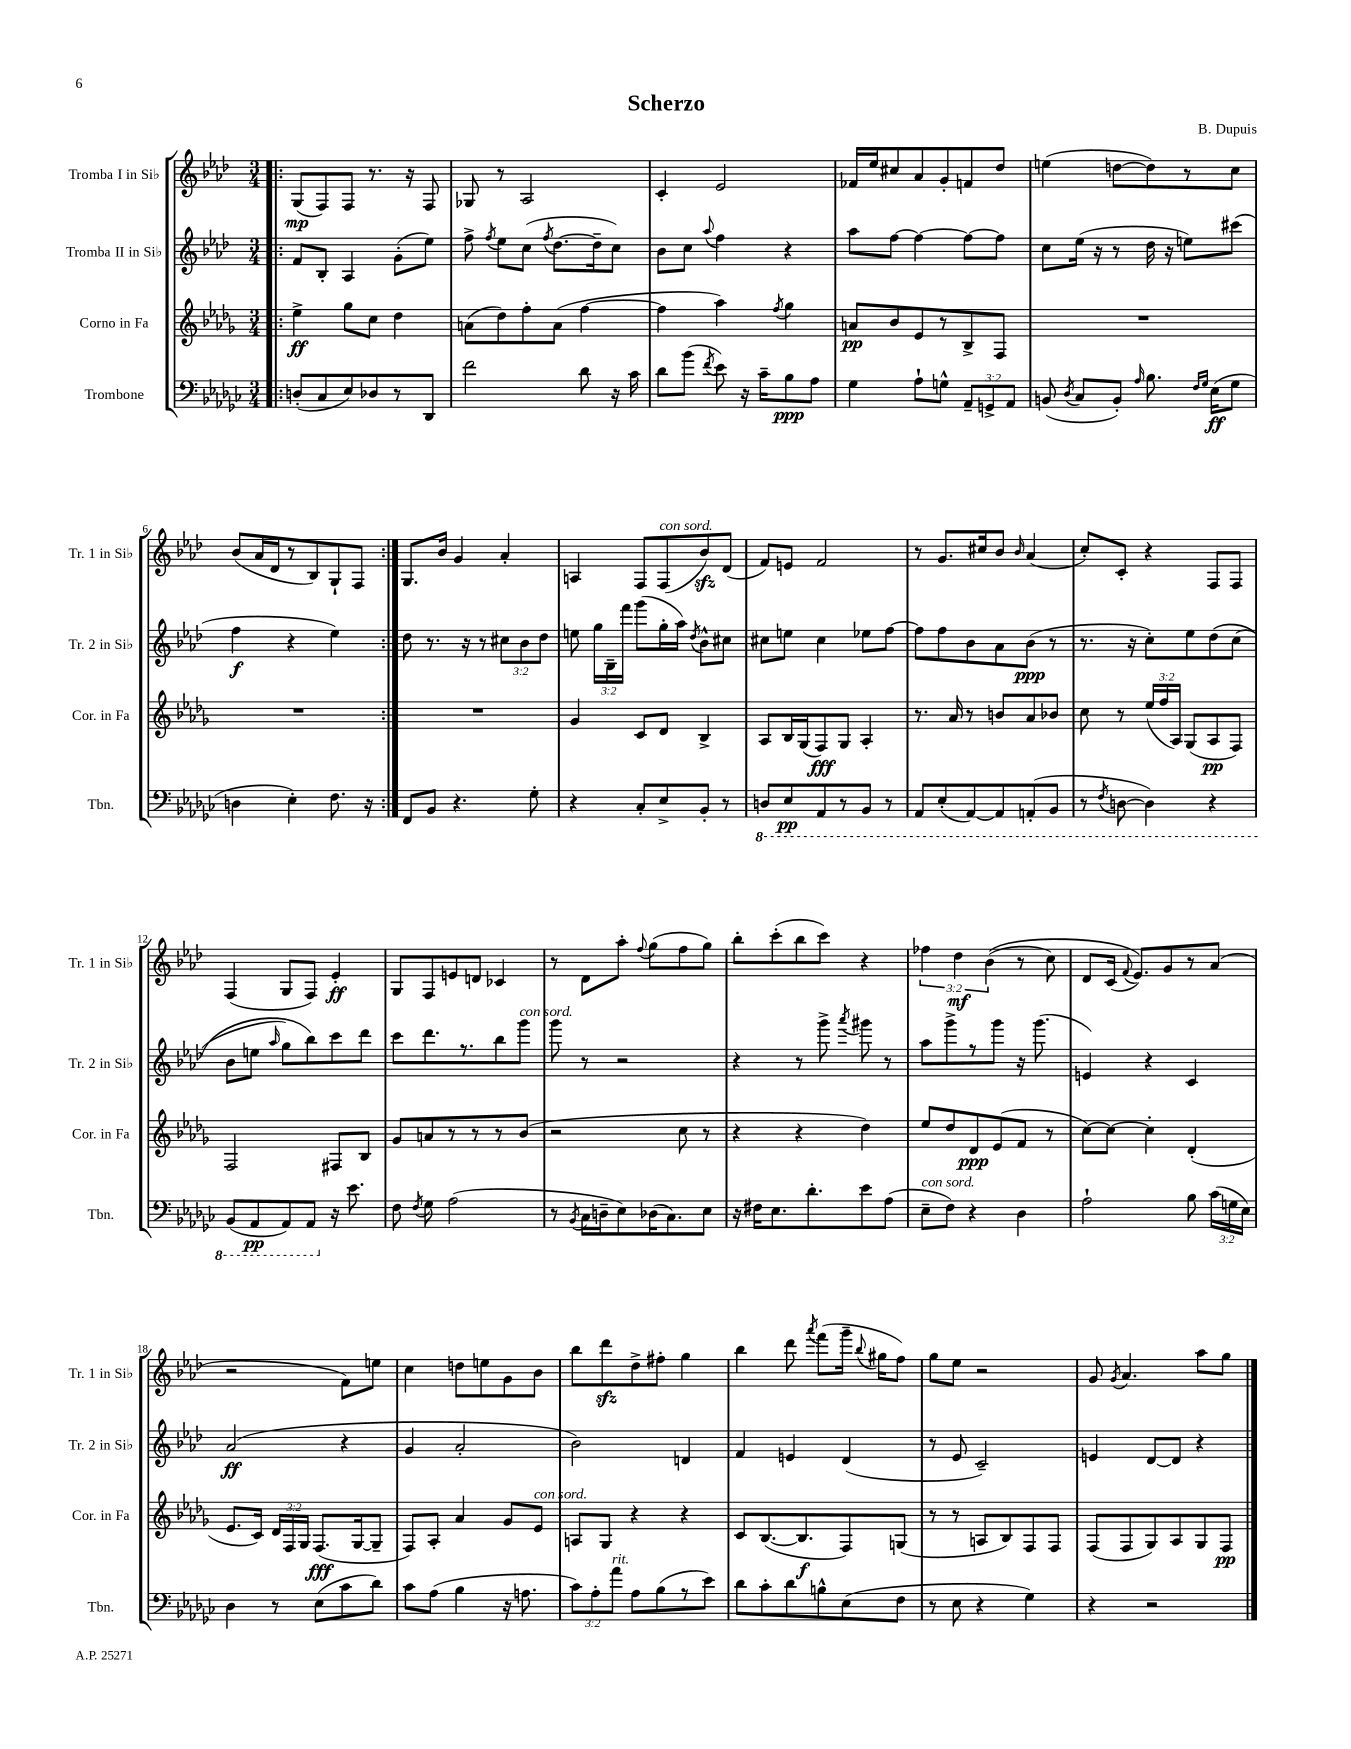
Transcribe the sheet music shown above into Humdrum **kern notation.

**kern	**kern	**kern	**kern
*staff4	*staff3	*staff2	*staff1
*clefF4	*clefG2	*clefG2	*clefG2
*k[b-e-a-d-g-c-]	*k[b-e-a-d-g-]	*k[b-e-a-d-]	*k[b-e-a-d-]
*M3/4	*M3/4	*M3/4	*M3/4
=!|:	=!|:	=!|:	=!|:
(8D'	4ee-^	8f	(8G
8C-	.	8B-'	8F)
8E-)	8gg-	4A-	8F
8D-	8cc	.	8.r
8r	4dd-	(8g'	.
.	.	.	16r
8DD-	.	8ee-)	8F
=	=	=	=
2f	(8a	8ff^	8G-
.	.	8qff	.
.	8dd-)	8ee-	8r
.	8ff'	(8cc	2A-
.	.	8qff	.
.	(8a	[8.dd-	.
8d-	[4ff	.	.
.	.	16dd-~]	.
16r	.	8cc)	.
16c-	.	.	.
=	=	=	=
8d-	4ff]	8b-	4c'
(8b-	.	8cc	.
8qf	.	8qqaa-	.
8e-)	4aa-)	4ff	2e-
16r	.	.	.
16c-~	.	.	.
.	8qff	.	.
8B-	4gg-	4r	.
8A-	.	.	.
=	=	=	=
4G-	8a	8aa-	16f-
.	.	.	16ee-
.	8b-	[8ff	8cc#
8A-`	8e-	4ff_	8a-
8G^^	8r	.	8g'
12AA-~	8B-^	8ff_	8f
12GG^	.	.	.
.	8F	8ff]	8dd-
12AA-	.	.	.
=	=	=	=
(8BB	2.r	8cc	(4ee
8qD-	.	.	.
8C-	.	(16ee-	.
.	.	16r	.
8BB')	.	8r	[8dd
16qqA-	.	.	.
8.B-	.	16dd-	8dd])
.	.	16r	.
.	.	8ee)	8r
16qqF	.	.	.
16qqG-	.	.	.
(16E-	.	.	.
8G-	.	(8ccc#	8cc
=	=	=	=
4D	2.r	4ff	(8b-
.	.	.	16a-
.	.	.	16d-
4E-')	.	4r	8r
.	.	.	8B-)
8.F	.	4ee-)	8G`
.	.	.	8F
16r	.	.	.
=:|!	=:|!	=:|!	=:|!
8FF	2.r	8dd-	8.G
8BB-	.	8.r	.
.	.	.	16b-
4.r	.	.	4g
.	.	16r	.
.	.	8r	.
.	.	12cc#	4a-'
.	.	12b-	.
8G-'	.	.	.
.	.	12dd-	.
=	=	=	=
4r	4g-	8ee	4A
.	.	24gg	.
.	.	24B-~	.
.	.	24fff	.
8C-'	8c	(8ggg	8F
8E-^	8d-	16gg'	(8F
.	.	16aa-)	.
.	.	8qdd-	.
8BB-'	4B-^	8b-^^	8b-)
8r	.	8cc#	(8d-
=	=	=	=
8DD	8A-	8cc#	8f)
8EE-	16B-	8ee	8e
.	(16G-	.	.
8AAA-	8F)	4cc#	2f
8r	8G-	.	.
8BBB-	4A-'	8ee-	.
8r	.	[8ff	.
=	=	=	=
8AAA-	8.r	8ff]	8r
(8EE-'	.	8ff	8.g
.	16a-	.	.
[8AAA-)	8r	8b-	.
.	.	.	16cc#
8AAA-]	8b	8a-	8b-
.	.	.	16qqb-
(8AAA'	8a-	(8b-	(4a-
8BBB-	8b-	8r	.
=	=	=	=
8r	8cc	8.r	8cc')
8qFF	.	.	.
[8DD	8r	.	8c'
.	.	16r	.
4DD])	(24ee-	8cc')	4r
.	24ff	.	.
.	24A-)	.	.
.	(8G-	8ee-	.
4r	8A-	&(8dd-	8F
.	8F)	(8cc	8F
=	=	=	=
(8BBB-	2F	8b-	(4F
8AAA-	.	8ee	.
.	.	16qqaa-	.
8AAA-)	.	8gg)	8G
8AAA-	.	8bb-&)	8F)
16r	8F#	8ccc	4e-'
8.e-	.	.	.
.	8B-	8ddd-	.
=	=	=	=
8F	8g-	8ccc	8G
8qF	.	.	.
8G-	8a	8.ddd-	8F
(2A-	8r	.	8e
.	.	8.r	.
.	8r	.	8d
.	8r	8bb-	4c-
.	(8b-	8ggg	.
=	=	=	=
8r	2r	8ggg	8r
8qBB-	.	.	.
16C-	.	8r	8d-
16D~	.	.	.
8E-)	.	2r	8aa-'
.	.	.	8qqff
(16D-	.	.	(8gg
8.C-)	.	.	.
.	8cc	.	8ff
8E-	8r	.	8gg)
=	=	=	=
16r	4r	4r	8bb-'
16F#	.	.	.
8.E-	.	.	(8ccc'
.	4r	8r	8bb-
8.d-'	.	.	.
.	.	8ggg^	8ccc)
.	.	8qaaa-	.
8e-	4dd-)	8ggg#	4r
(8A-	.	8r	.
=	=	=	=
8E-~	8ee-	8aa-	6ff-
8F)	8dd-	8ggg^	.
.	.	.	6dd-
4r	8d-	8r	.
.	.	.	&((6b-
.	(8e-	8ggg	.
4D-	8f	16r	8r
.	.	(8.ggg	.
.	8r	.	8cc)
=	=	=	=
2A-`	[8cc)	4e)	8d-
.	8cc_	.	(16c
.	.	.	8qqf
.	.	.	8.e-)&)
.	4cc']	4r	.
.	.	.	8g
8B-	(4d-'	4c	8r
(24c-	.	.	(8a-
24G	.	.	.
24E-)	.	.	.
=	=	=	=
4D-	8.e-	(2a-	2r
.	16c)	.	.
8r	24d-	.	.
.	24F	.	.
.	24G-	.	.
(8E-	(8.F	.	.
8c-	.	4r	8f)
.	[16G-	.	.
8d-)	8G-~]	.	8ee
=	=	=	=
8c-	8F)	4g	4cc
(8A-	8A-'	.	.
4B-	4a-	2a-'	8dd
.	.	.	8ee
16r	8g-	.	8g
8.A	.	.	.
.	8e-	.	8b-
=	=	=	=
12c-)	8A	2b-)	8bb-
12A-'	.	.	.
.	8G-	.	8ddd-
12a-	.	.	.
8A-	4r	.	8dd-^
(8B-	.	.	8ff#'
8r	4r	4d	4gg
8e-)	.	.	.
=	=	=	=
8d-	8c	4f	4bb-
8c-'	([8.B-	.	.
8d-	.	4e	8ddd-
.	8.B-]	.	.
.	.	.	8qaaa-
8B^^	.	.	(8fff
(8E-	8F)	(4d-	16ggg~
.	.	.	8qqbb-
.	.	.	16gg#
8F	(8G	.	8ff)
=	=	=	=
8r	8r	8r	8gg
8E-	8r	8e-	8ee-
4r	8A	2c~)	2r
.	8B-)	.	.
4G-)	8F	.	.
.	8F	.	.
=	=	=	=
4r	(8F	4e	8g
.	.	.	8qg
.	8F	.	4.a-
2r	8G-)	[8d-	.
.	8A-	8d-]	.
.	8G-	4r	8aa-
.	8F	.	8gg
==	==	==	==
*-	*-	*-	*-
